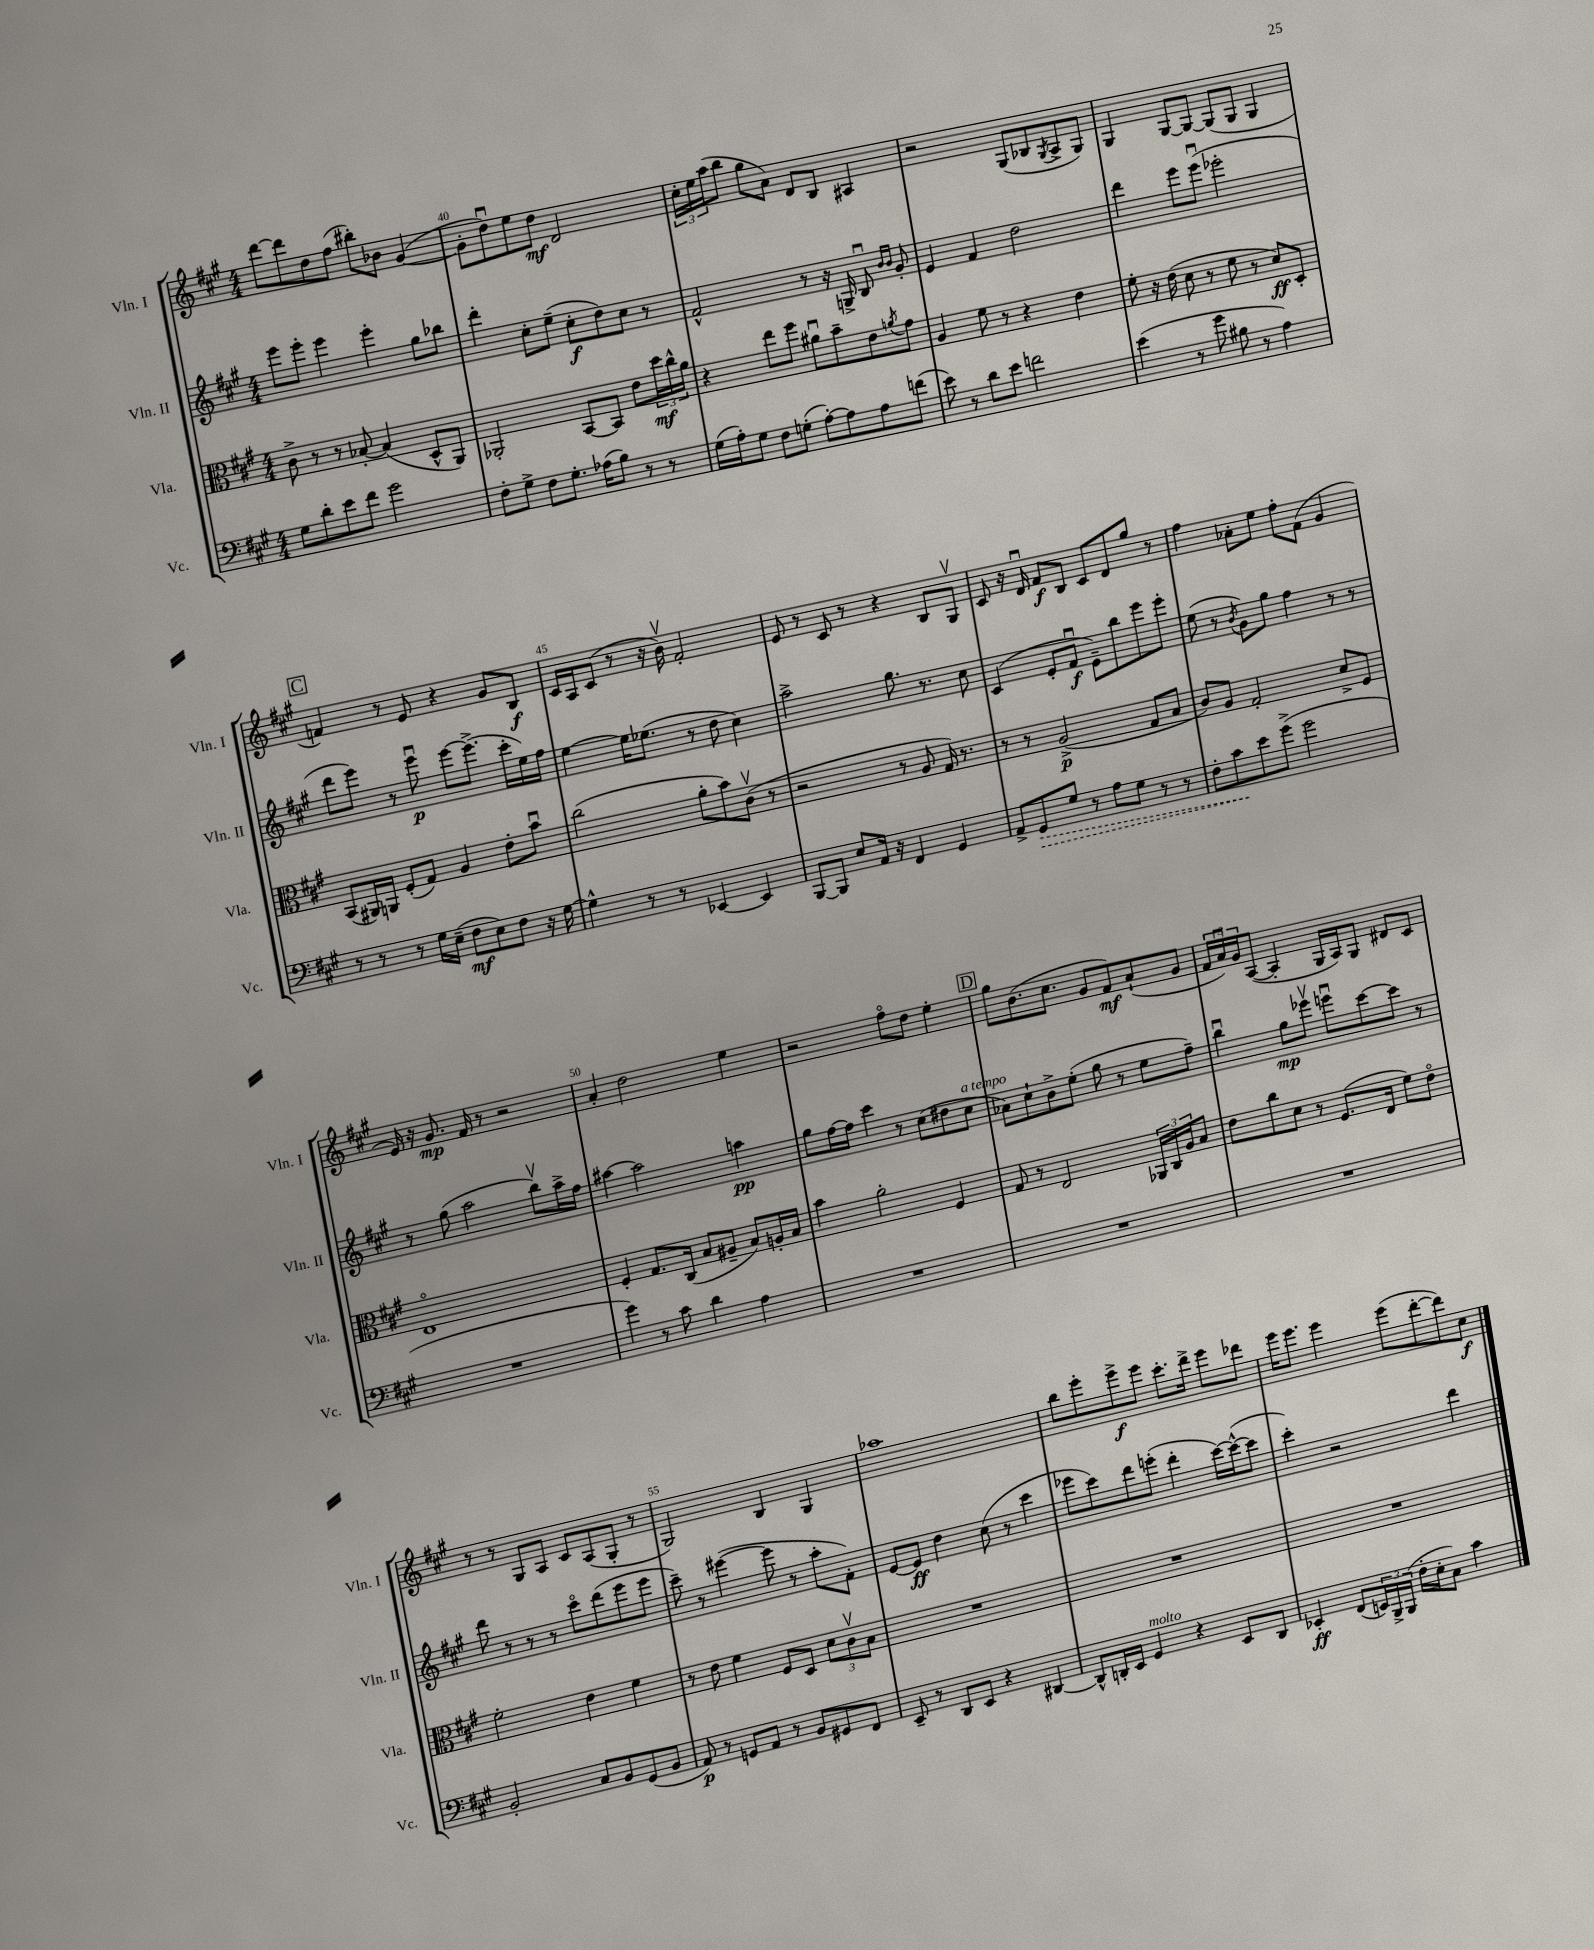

**kern	**kern	**kern	**kern
*staff4	*staff3	*staff2	*staff1
*clefF4	*clefC3	*clefG2	*clefG2
*k[f#c#g#]	*k[f#c#g#]	*k[f#c#g#]	*k[f#c#g#]
*M4/4	*M4/4	*M4/4	*M4/4
8G#	8c#^	8eee	[8ddd
8d'	8r	8eee'	8ddd]
8e	8r	4eee	8dd
8f#	[8B-'	.	(8ff#
2g#	(4B-]	4eee'	8bb#')
.	.	.	8b-
.	8D^^	8gg#	([4g#
.	8AA)	8bb-	.
=	=	=	=
8F#'	2AA-'	4ddd'	8g#']
8G#^	.	.	8ddu)
8F#	.	8cc#'	8ee
8.G#'	.	(8ee~	8dd
.	[8BB	8cc#'	2d
(16A-	.	.	.
8B)	8BB]	8dd)	.
8r	8e	8cc#	.
8r	24dd	8r	.
.	24cc#^^	.	.
.	24a	.	.
=	=	=	=
(16G#	4r	2f#^^	24cc#'
.	.	.	24ee
16A')	.	.	.
.	.	.	(24aa
8G#	.	.	8bb
8F#	8ee	.	8gg#
(8G'	8ff#	.	8a)
[8A')	8a#u	8r	8d
8A]	8b~	16r	8B
.	.	16G^	.
8A	8e	8Bu	4A#
.	.	16qqb	.
.	8qa	16qqb	.
(8f	8g#	8g#'	.
=	=	=	=
8e)	4A	4e	2r
8r	.	.	.
8d	8f#	4f#	.
8e	8r	.	.
2f	4r	2dd	(8G#
.	.	.	8B-
.	.	.	8qG#
.	4e	.	8A^
.	.	.	8G#)
=	=	=	=
(4e	8f#'	4ddd	4G#
.	16r	.	.
.	(16e	.	.
8r	8d	8eee	[8G#
8g#	8r	(8eeeu	8G#_
8B#	8f#	2eee-'	(8G#]
8r	8r	.	8G#
4A)	8d)	.	4G#
.	8D'	.	.
=	=	=	=
8r	(8BB	8ddd	4f)
8r	16AA#)	8eee)	.
.	16AA	.	.
8r	(8F#'	8r	8r
16G#	8G#)	8eeeu	8e
(16E~	.	.	.
8F#	4A	[8eee	4r
8E)	.	(8.eee^]	.
8F#	8e'	.	8g#
.	.	16ccc#'	.
16r	8bu	16ee)	8B
[16G#	.	16ff#	.
=	=	=	=
4G#^^]	(2cc#	[4ee	16c#
.	.	.	16A
.	.	.	(8c#
8r	.	16ee]	8r
.	.	(8.ee-	.
8r	.	.	16r
.	.	.	16bv)
[4EE-	8a'	8r	2f#'
.	8b)	8dd	.
4EE-]	(8c#v	4cc#)	.
.	8r	.	.
=	=	=	=
[8BBB	2r	2aa^	8e
8BBB]	.	.	8r
8E	.	.	8c#
16AA	.	.	8r
16r	.	.	.
4FF#	8r	8.gg#	4r
.	8A	.	.
.	.	8.r	.
4GG#	16G#)	.	8B
.	8.r	.	.
.	.	8cc#	8G#v
=	=	=	=
8AA^	8r	(4c#	8c#
8GG#	8r	.	16r
.	.	.	16du
8G#	(2A^	8e'	8f#
8r	.	8f#u	8B
8A	.	8e~)	8c#
8G#	.	8bb	8d
8r	8G#	8eee	8gg#
8r	8B	8eee'	8r
=	=	=	=
8F#'	8c#)	(8ee	4ff#
8c#	8A	8r	.
.	.	8qb	.
8e	2G#'	8g#)	8a-'
(8g#^	.	8gg#	8ee
2g#	.	4ff#	8ff#'
.	.	.	(8f#
.	8d^	8r	4g#
.	8F#	8r	.
=	=	=	=
1r	1Eo	8r	16e)
.	.	.	16r
.	.	(8gg#	8.g#
.	.	2aa	.
.	.	.	16f#
.	.	.	8r
.	.	.	2r
.	.	8bbv)	.
.	.	16aa^	.
.	.	16ff#	.
=	=	=	=
4g#)	4F#'	[4aa#	4a'
8r	8.G#	2aa#]	2dd
8c#	.	.	.
.	(16C#	.	.
4d	8B	.	.
.	8A#~	.	.
4A	8B)	4aa	4ee
.	16A'	.	.
.	16B	.	.
=	=	=	=
1r	4b	8gg#	2r
.	.	[16ff#	.
.	.	16ff#]	.
.	2a'	4ccc#	.
.	.	8r	8ff#o
.	.	(8cc#	8dd
.	4F#	8dd#	4ee'
.	.	8cc#	.
=	=	=	=
1r	8G#	8a-)	8gg#
.	8r	8cc#`	(8.b
.	2E	8b^	.
.	.	.	8.cc#
.	.	(8ee'	.
.	.	8gg#	8g#
.	.	8r	8f#)
.	24AA-	8ee	(8a`
.	24C#	.	.
.	24A	.	.
.	8B	8ff#~)	8g#
=	=	=	=
1r	8e	4bbu	24f#
.	.	.	24au)
.	.	.	24g#
.	8cc#	.	([8A
.	8d	8gg#	4A']
.	8r	8eee-v	.
.	(8.F#	8eeeu	16G#
.	.	.	16A)
.	.	[8ccc#	8G#
.	16E	.	.
.	8f#)	8ccc#]	8d#
.	8eo	8r	8c#
=	=	=	=
2BB'	2f#'	8ddd	8r
.	.	8r	8r
.	.	8r	8G#
.	.	8r	8A
8C#	4e	8ccc#o	8c#
8BB	.	(8ddd	(8A
(8GG#	4f#	8eee	8G#'
8BB	.	8eee	8r
=	=	=	=
8AA)	8r	8ccc#~)	2G#)
8r	8e	8r	.
8GG	4f#	([4eee#	.
8AA	.	.	.
8r	8F#	8eee#]	4B
8BB	8D	8r	.
8GG#	12d	8aa'	4G#
.	12c#v	.	.
8FF#	.	8f#')	.
.	12B	.	.
=	=	=	=
8EE~	1r	[8e	1aa-
8r	.	8e]	.
8DD	.	4dd	.
8EE	.	.	.
4r	.	(8cc#	.
.	.	8r	.
[4DD#	.	4ccc#	.
=	=	=	=
8DD#^^]	1r	8eee-	8bb
16DD'	.	8ccc#)	8eee'
16EE	.	.	.
4GG#	.	8ddd	8eee^
.	.	(8eee'	8eee
4r	.	4ddd'	8.ccc#'
.	.	.	16ddd^
8EE	.	[16ccc#)	8eee
.	.	(16ccc#^^_	.
8DD	.	8ccc#]	8ddd-
=	=	=	=
4EE-'	1r	4ccc#')	16eee
.	.	.	8.eee
(8FF#	.	2r	4eee
24EE)	.	.	.
24BBB^	.	.	.
(24BBB	.	.	.
16F#'	.	.	(8eee
16E'	.	.	.
8C#)	.	.	[8ddd'
4c#	.	4ddd	8ddd])
.	.	.	8cc#
==	==	==	==
*-	*-	*-	*-
